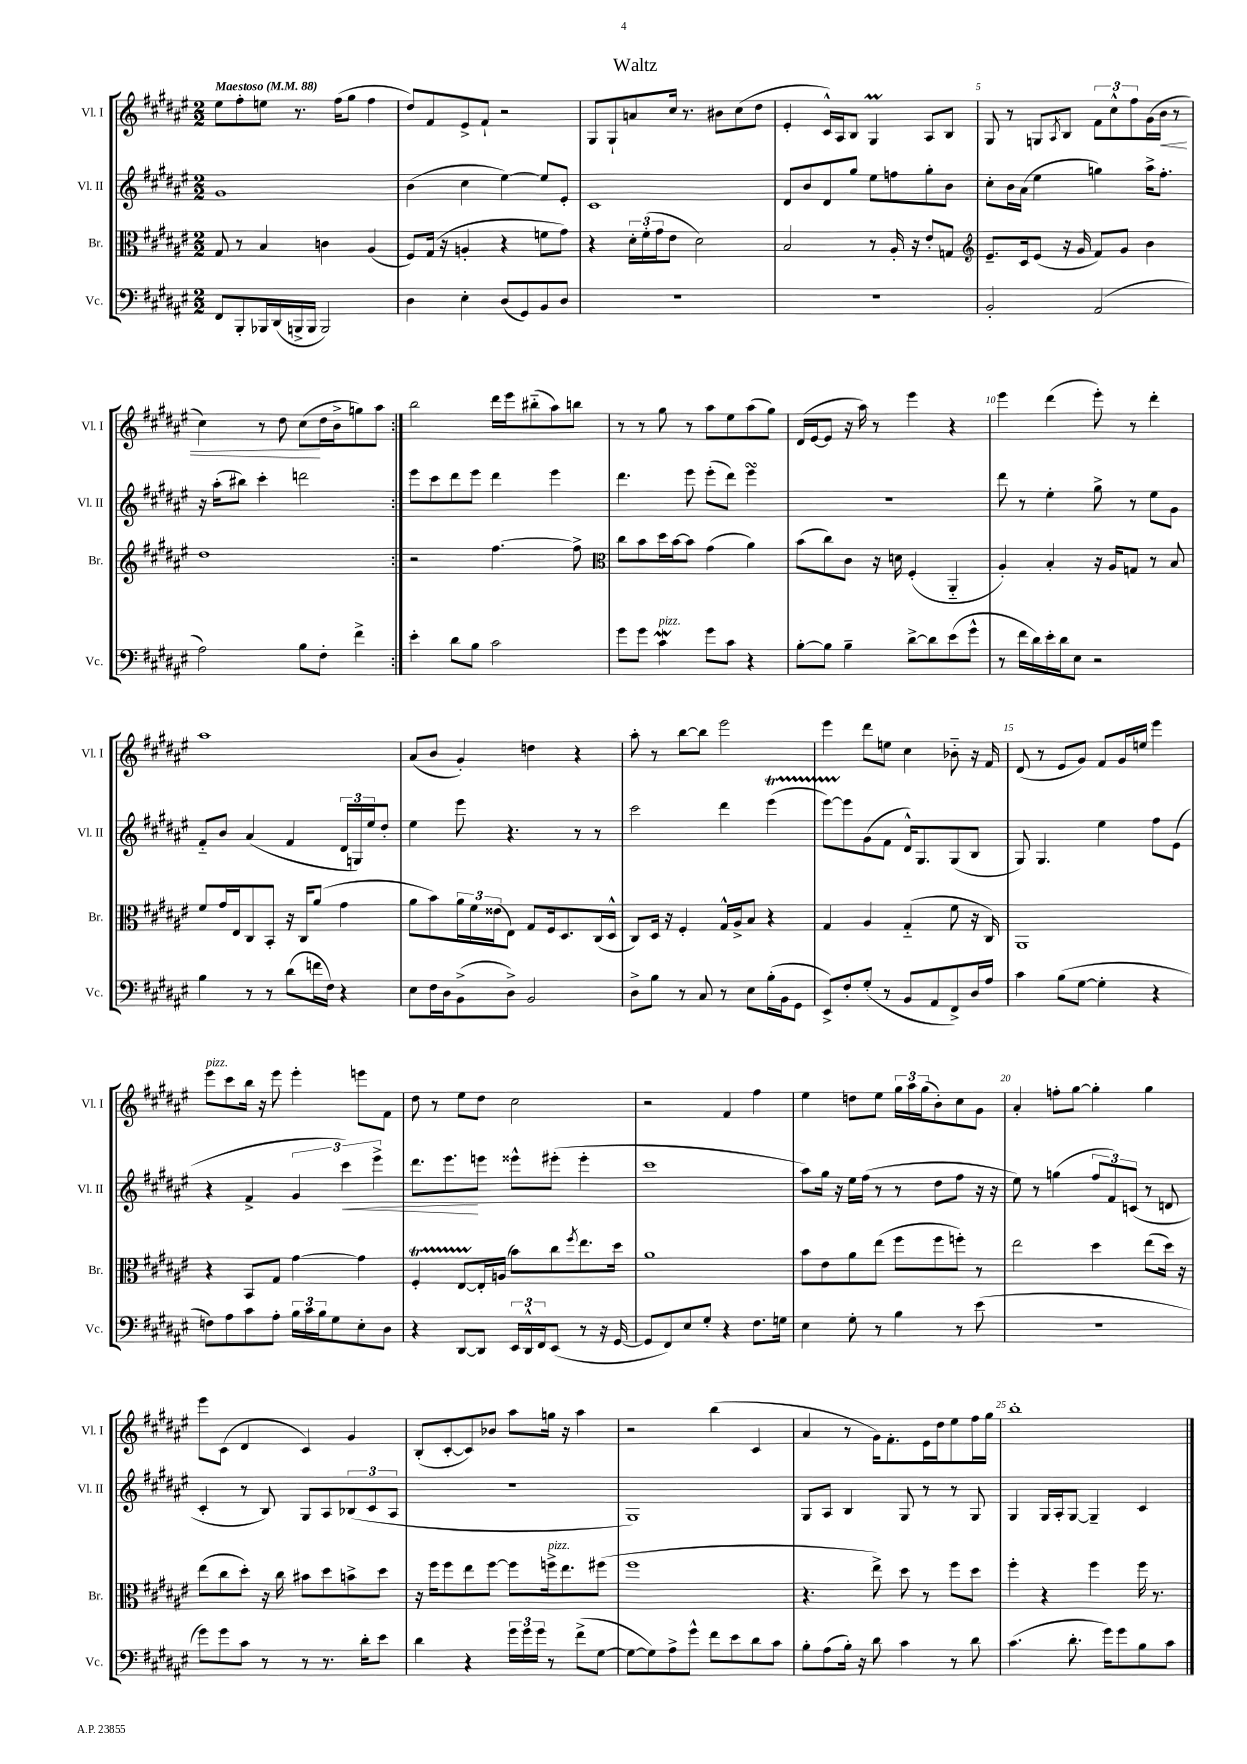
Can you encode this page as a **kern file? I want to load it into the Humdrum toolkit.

**kern	**kern	**kern	**dynam	**kern	**dynam
*part4	*part3	*part2	*part2	*part1	*part1
*staff4	*staff3	*staff2	*staff2	*staff1	*staff1
*I"Vc.	*I"Br.	*I"Vl. II	*	*I"Vl. I	*
*I'Vc.	*I'Br.	*I'Vl. II	*	*I'Vl. I	*
*clefF4	*clefC3	*clefG2	*	*clefG2	*
*k[f#c#g#d#a#e#]	*k[f#c#g#d#a#e#]	*k[f#c#g#d#a#e#]	*	*k[f#c#g#d#a#e#]	*
*M2/2	*M2/2	*M2/2	*	*M2/2	*
*MM88	*MM88	*MM88	*	*MM88	*
=1	=1	=1	=1	=1	=1
!	!	!	!	!LO:TX:a:B:t=Maestoso	!
8FF#/L	8G#/	1g#	.	8ee#\L	.
8BBB'/	8r	.	.	8ff#'\	.
16BBB-X/L	4B/	.	.	8een\J	.
(16DD#/	.	.	.	.	.
16BBBn^/	.	.	.	8.r	.
16BBB/JJ	.	.	.	.	.
2BBB/)	4cn\	.	.	.	.
.	.	.	.	(16ff#\KL	.
.	.	.	.	8gg#\J	.
.	(4A#/	.	.	4ff#\	.
=2	=2	=2	=2	=2	=2
4D#\	8F#/L)	(4b\	.	8dd#/L)	.
.	(16G#/Jk	.	.	8f#/	.
.	16r	.	.	.	.
4E#'\	4An'/	4cc#\	.	8e#^/	.
.	.	.	.	8f#`/J	.
(8D#/L	4r	[4ee#\)	.	2r	.
8GG#/)	.	.	.	.	.
8BB/	8fn\L	8ee#/L]	.	.	.
8D#/J	8g#\J)	8e#'/J	.	.	.
=3	=3	=3	=3	=3	=3
1r	4r	1c#	.	8G#/L	.
.	.	.	.	8G#`/	.
.	24d#'\LL	.	.	8an/	.
.	(24f#'\	.	.	.	.
.	24g#\J	.	.	.	.
.	8e#\J	.	.	16cc#/Jk	.
.	.	.	.	8.r	.
.	2d#\)	.	.	.	.
.	.	.	.	8b#X\L	.
.	.	.	.	(8cc#\	.
.	.	.	.	8dd#\J	.
=4	=4	=4	=4	=4	=4
1r	2B/	8d#/L	.	4e#'/	.
.	.	8b/	.	.	.
.	.	8d#/	.	16c#^^/LL)	.
.	.	.	.	16A#/J	.
.	.	8gg#/J	.	8B/J	.
.	8r	8ee#\L	.	4G#M/	.
.	16A#'/	8ffn\	.	.	.
.	16r	.	.	.	.
.	8e#'/L	8gg#'\	.	8A#/L	.
.	8Gn/J	8b\J	.	8B/J	.
=5	=5	=5	=5	=5	=5
*	*clefG2	*	*	*	*
2BB'/	8.e#~/L	8cc#'\L	.	8G#/	.
.	.	16b\L	.	8r	.
.	16c#/k	(16a#\JJ	.	.	.
.	(8e#/J	4ee#\	.	8Gn/L	.
.	.	.	.	8qA#/	.
.	16r	.	.	8B/J	.
.	16g#/	.	.	.	.
(2AA#/	8f#/L)	4ggn\)	.	12f#\L	.
.	.	.	.	12cc#^^\	.
.	8g#/J	.	.	.	.
.	.	.	.	12ff#\	.
.	4b\	16aa#^\KL	.	(16g#\L	.
!	!	!	!	!	!LO:HP:b
.	.	8.ff#'\J	.	16b\JJ	<
.	.	.	.	8r	.
!!LO:LB:g=z
=6	=6	=6	=6	=6	=6
2A#\)	1dd#	16r	.	4cc#\)	.
.	.	(16aa#'\KL	.	.	.
.	.	8bb#X\J)	.	.	.
.	.	4ccc#'\	.	8r	.
.	.	.	.	8dd#\	.
8B\L	.	2dddn\	.	(8cc#\L	.
8F#'\J	.	.	.	16dd#\L	[
.	.	.	.	16b^\J	.
4f#^\	.	.	.	8ggn\)	.
.	.	.	.	8aa#\J	.
=7:|!	=7:|!	=7:|!	=7:|!	=7:|!	=7:|!
4e#'\	2r	8eee#\L	.	2bb\	.
.	.	8ccc#\	.	.	.
8d#\L	.	8ddd#\	.	.	.
8B\J	.	8eee#\J	.	.	.
2c#\	[4.ff#\	4ddd#\	.	16ddd#\LL	.
.	.	.	.	16eee#\J	.
.	.	.	.	(8bb#X\	.
.	.	4eee#\	.	8aa#\)	.
.	8ff#^\]	.	.	8bbn\J	.
=8	=8	=8	=8	=8	=8
*	*clefC3	*	*	*	*
8g#\L	8cc#\L	4.ddd#\	.	8r	.
8g#\J	8b\	.	.	8r	.
!LO:TX:a:i:t=pizz.	!	!	!	!	!
4c#W\	16dd#\L	.	.	8gg#\	.
.	[16b\J	.	.	.	.
.	8b\J]	8eee#\	.	8r	.
8g#\L	(4g#\	(8eee#'\L	.	8aa#\L	.
8c#\J	.	8ddd#\J)	.	8ee#\	.
4r	4a#\)	4eee#sSsS\	.	(8aa#\	.
.	.	.	.	8gg#\J)	.
=9	=9	=9	=9	=9	=9
[8B'\L	(8b\L	1r	.	(16d#/LL	.
.	.	.	.	[16e#/J	.
8B\J]	8cc#\)	.	.	8e#/J]	.
4B~\	8c#\J	.	.	16r	.
.	.	.	.	16aa#\)	.
.	16r	.	.	8r	.
.	16dn\	.	.	.	.
[8d#^\L	(4F#'/	.	.	4eee#\	.
8d#\]	.	.	.	.	.
(8e#\	4AA#/	.	.	4r	.
8g#^^\J	.	.	.	.	.
=10	=10	=10	=10	=10	=10
8r	4A#'/)	8ddd#\	.	4eee#\	.
16f#\LL	.	8r	.	.	.
16d#\)	.	.	.	.	.
16e#'\	4B'/	4ee#'\	.	(4ddd#\	.
16d#\J	.	.	.	.	.
8E#\J	.	.	.	.	.
2r	16r	8gg#^\	.	8eee#'\)	.
.	16A#/KL	.	.	.	.
.	8Gn/J	8r	.	8r	.
.	8r	8ee#\L	.	4ddd#'\	.
.	8B/	8g#\J	.	.	.
!!LO:LB:g=z
=11	=11	=11	=11	=11	=11
4B\	8f#/L	8f#/L	.	1aa#	.
.	16g#/L	8b/J	.	.	.
.	16E#/J	.	.	.	.
8r	8C#/	(4a#/	.	.	.
8r	8BB'/J	.	.	.	.
(8d#\L	16r	4f#/	.	.	.
.	16C#/KL	.	.	.	.
16fn\L	(8a#/J	.	.	.	.
16F#\JJ)	.	.	.	.	.
4r	4g#\	24d#/LL	.	.	.
.	.	24Gn/)	.	.	.
.	.	24ee#/J	.	.	.
.	.	8dd#'/J	.	.	.
=12	=12	=12	=12	=12	=12
8E#\L	8a#\L	4ee#\	.	(8a#/L	.
16F#\L	8b\)	.	.	8b/J	.
16D#\J	.	.	.	.	.
(8BB^\	24a#\L	8eee#\	.	4g#'/)	.
.	24f#\	.	.	.	.
.	(24e##X\J	.	.	.	.
8D#^\J)	8E#\J)	4.r	.	.	.
2BB/	8G#/L	.	.	4ddn\	.
.	16F#/k	.	.	.	.
.	8.D#/	.	.	.	.
.	.	8r	.	4r	.
.	(16C#/L	8r	.	.	.
.	16D#^^/JJ	.	.	.	.
=13	=13	=13	=13	=13	=13
8D#^\L	8C#/L)	2ccc#\	.	8aa#'\	.
8B\J	16D#/Jk	.	.	8r	.
.	16r	.	.	.	.
8r	4F#'/	.	.	[8bb\L	.
8C#/	.	.	.	8bb\J]	.
8r	16G#^^/LL	4ddd#\	.	2eee#\	.
.	16A#^/J	.	.	.	.
8E#\L	8B/J	.	.	.	.
(16B'\L	4r	(4eee#t\	.	.	.
16BB\J	.	.	.	.	.
8GG#\J	.	.	.	.	.
=14	=14	=14	=14	=14	=14
8EE#^/L)	4G#/	[8eee#TTT\L)	.	4eee#\	.
8F#'/	.	8eee#\]	.	.	.
(8G#'/J	4A#/	(8g#\	.	8ddd#\L	.
8r	.	8f#\J	.	8een\J	.
8BB/L	(4G#/	16d#^^/KL)	.	4cc#\	.
.	.	8.G#/	.	.	.
8AA#/	.	.	.	.	.
8FF#^/)	8f#\	(8G#/	.	8b-X\	.
16D#/L	16r	8B/J	.	16r	.
16A#/JJ	16C#/)	.	.	16f#/	.
=15	=15	=15	=15	=15	=15
4c#\	1AA#	8G#/)	.	(8d#/	.
.	.	4.G#/	.	8r	.
(8B\L	.	.	.	8e#/L	.
[8G#\J	.	.	.	8g#/J)	.
4G#'\]	.	4ee#\	.	8f#/L	.
.	.	.	.	16g#/L	.
.	.	.	.	16een/JJ	.
4r	.	8ff#\L	.	4eee#\	.
.	.	(8e#\J	.	.	.
!!LO:LB:g=z
=16	=16	=16	=16	=16	=16
!	!	!	!	!LO:TX:a:i:t=pizz.	!
8Fn\L)	4r	4r	.	8eee#\L	.
8A#\	.	.	.	8ccc#\	.
8c#\	8BB/L	4f#^/	.	16bb\Jk	.
.	.	.	.	16r	.
8A#'\J	8G#/J	.	.	8eee#\	.
24B\LL	[4g#\	6g#/	.	4eee#'\	.
24c#\	.	.	.	.	.
24B\J	.	.	.	.	.
8G#\	.	.	.	.	.
!	!	!	!LO:HP:b	!	!
.	.	6ccc#\)	<	.	.
8E#'\	4g#\]	.	.	8eeen\L	.
.	.	6eee#^\	.	.	.
8D#\J	.	.	.	8f#\J	.
=17	=17	=17	=17	=17	=17
4r	4F#T'/	8.ddd#\L	.	8dd#\	.
.	.	.	.	8r	.
.	.	8.eee#\	.	.	.
[8DD#/L	[8E#TTT/L	.	.	8ee#\L	.
8DD#/J]	16E#'/L]	8eeen\J	[	8dd#\J	.
.	(16An/JJ	.	.	.	.
24EE#/LL	8b\L)	8eee##X^^\L	.	2cc#\	.
24DD#^^/	.	.	.	.	.
24FF#/J	.	.	.	.	.
(8EE#/J	8cc#\	(8eee#X'\J	.	.	.
.	8qff#/	.	.	.	.
8r	8.ee#\	4eee#'\	.	.	.
16r	.	.	.	.	.
[16GG#/	16dd#\Jk	.	.	.	.
=18	=18	=18	=18	=18	=18
8GG#/L]	1a#	1ccc#	.	2r	.
8FF#/)	.	.	.	.	.
8E#/	.	.	.	.	.
8G#'/J	.	.	.	.	.
4r	.	.	.	4f#/	.
8.F#\L	.	.	.	4ff#\	.
16Gn\Jk	.	.	.	.	.
=19	=19	=19	=19	=19	=19
4E#\	8b\L	8aa#\L)	.	4ee#\	.
.	8e#\	16gg#\Jk	.	.	.
.	.	16r	.	.	.
8G#'\	8a#\	16ee#\LL	.	8ddn\L	.
.	.	(16ff#\JJ	.	.	.
8r	(8ee#\J	8r	.	8ee#\J	.
4B\	8ff#\L	8r	.	24gg#\LL	.
.	.	.	.	24aa#\	.
.	.	.	.	(24gg#\J	.
.	8ff#\	8dd#\L	.	8b'\)	.
8r	8ffn'\J)	8ff#\J	.	8cc#\	.
(8e#\	8r	16r	.	8g#\J	.
.	.	16r	.	.	.
=20	=20	=20	=20	=20	=20
1r	2ee#\	8ee#\)	.	4a#'/	.
.	.	8r	.	.	.
.	.	(4ggn\	.	8ffn'\L	.
.	.	.	.	[8gg#\J	.
.	4dd#\	12ff#/L	.	4gg#'\]	.
.	.	12f#/)	.	.	.
.	.	(12cn/J	.	.	.
.	(8ee#\L	8r	.	4gg#\	.
.	16dd#\Jk)	8dn/	.	.	.
.	16r	.	.	.	.
!!LO:LB:g=z
=21	=21	=21	=21	=21	=21
8g#\L)	(8ee#\L	4c#'/	.	8eee#\L	.
8g#\	8cc#\	.	.	(8c#\J	.
8c#\J	8dd#'\J)	8r	.	4d#/	.
8r	16r	8B/)	.	.	.
.	16cc#\	.	.	.	.
8r	8b#X\L	8G#/L	.	4c#/)	.
8.r	8dd#\	8A#/	.	.	.
.	8bn^\	(12B-X/	.	4g#/	.
16d#'\KL	.	.	.	.	.
.	.	12c#/	.	.	.
8e#\J	8dd#\J	.	.	.	.
.	.	12A#/J	.	.	.
=22	=22	=22	=22	=22	=22
4d#\	16r	1r	.	(8B'/L	.
.	16ff#\KL	.	.	.	.
.	8ff#\	.	.	[8c#'/	.
4r	8ee#\	.	.	8c#/])	.
.	[8ff#\J	.	.	8b-X/J	.
24g#\LL	8ff#\L]	.	.	8aa#\L	.
24g#\	.	.	.	.	.
24g#\JJ	.	.	.	.	.
!	!LO:TX:a:i:t=pizz.	!	!	!	!
8r	16ffn^\k	.	.	16ggn\Jk	.
.	8.ee#\	.	.	16r	.
(8f#^\L	.	.	.	4aa#\	.
[8G#\J	(8ff#X\J	.	.	.	.
=23	=23	=23	=23	=23	=23
8G#\L_	1ff#	1G#)	.	2r	.
8G#\])	.	.	.	.	.
8A#^\	.	.	.	.	.
8g#^^\J	.	.	.	.	.
8f#\L	.	.	.	(4bb\	.
8e#\	.	.	.	.	.
8d#\	.	.	.	4c#/	.
8c#\J	.	.	.	.	.
=24	=24	=24	=24	=24	=24
8B'\L	4.r	8G#/L	.	4a#/	.
(8A#\	.	8A#/J	.	.	.
16B'\Jk)	.	4B/	.	8r	.
16r	.	.	.	.	.
8d#\	8ee#^\)	.	.	16g#\KL)	.
.	.	.	.	8.f#'\	.
4c#\	8dd#\	8G#/	.	.	.
.	8r	8r	.	16e#\L	.
.	.	.	.	16dd#\J	.
8r	8ff#\L	8r	.	8ee#\	.
8d#\	8dd#\J	8G#/	.	16ff#\L	.
.	.	.	.	16gg#\JJ	.
=25	=25	=25	=25	=25	=25
(4.c#\	4ff#'\	4G#/	.	1bb'	.
.	4r	16G#/LL	.	.	.
.	.	16A#'/J	.	.	.
8.d#'\	.	[8G#/J	.	.	.
.	4ff#\	4G#~/]	.	.	.
16g#\KL)	.	.	.	.	.
8g#\	.	.	.	.	.
8B\	16ff#\	4c#/	.	.	.
.	8.r	.	.	.	.
8c#\J	.	.	.	.	.
==	==	==	==	==	==
*-	*-	*-	*-	*-	*-
